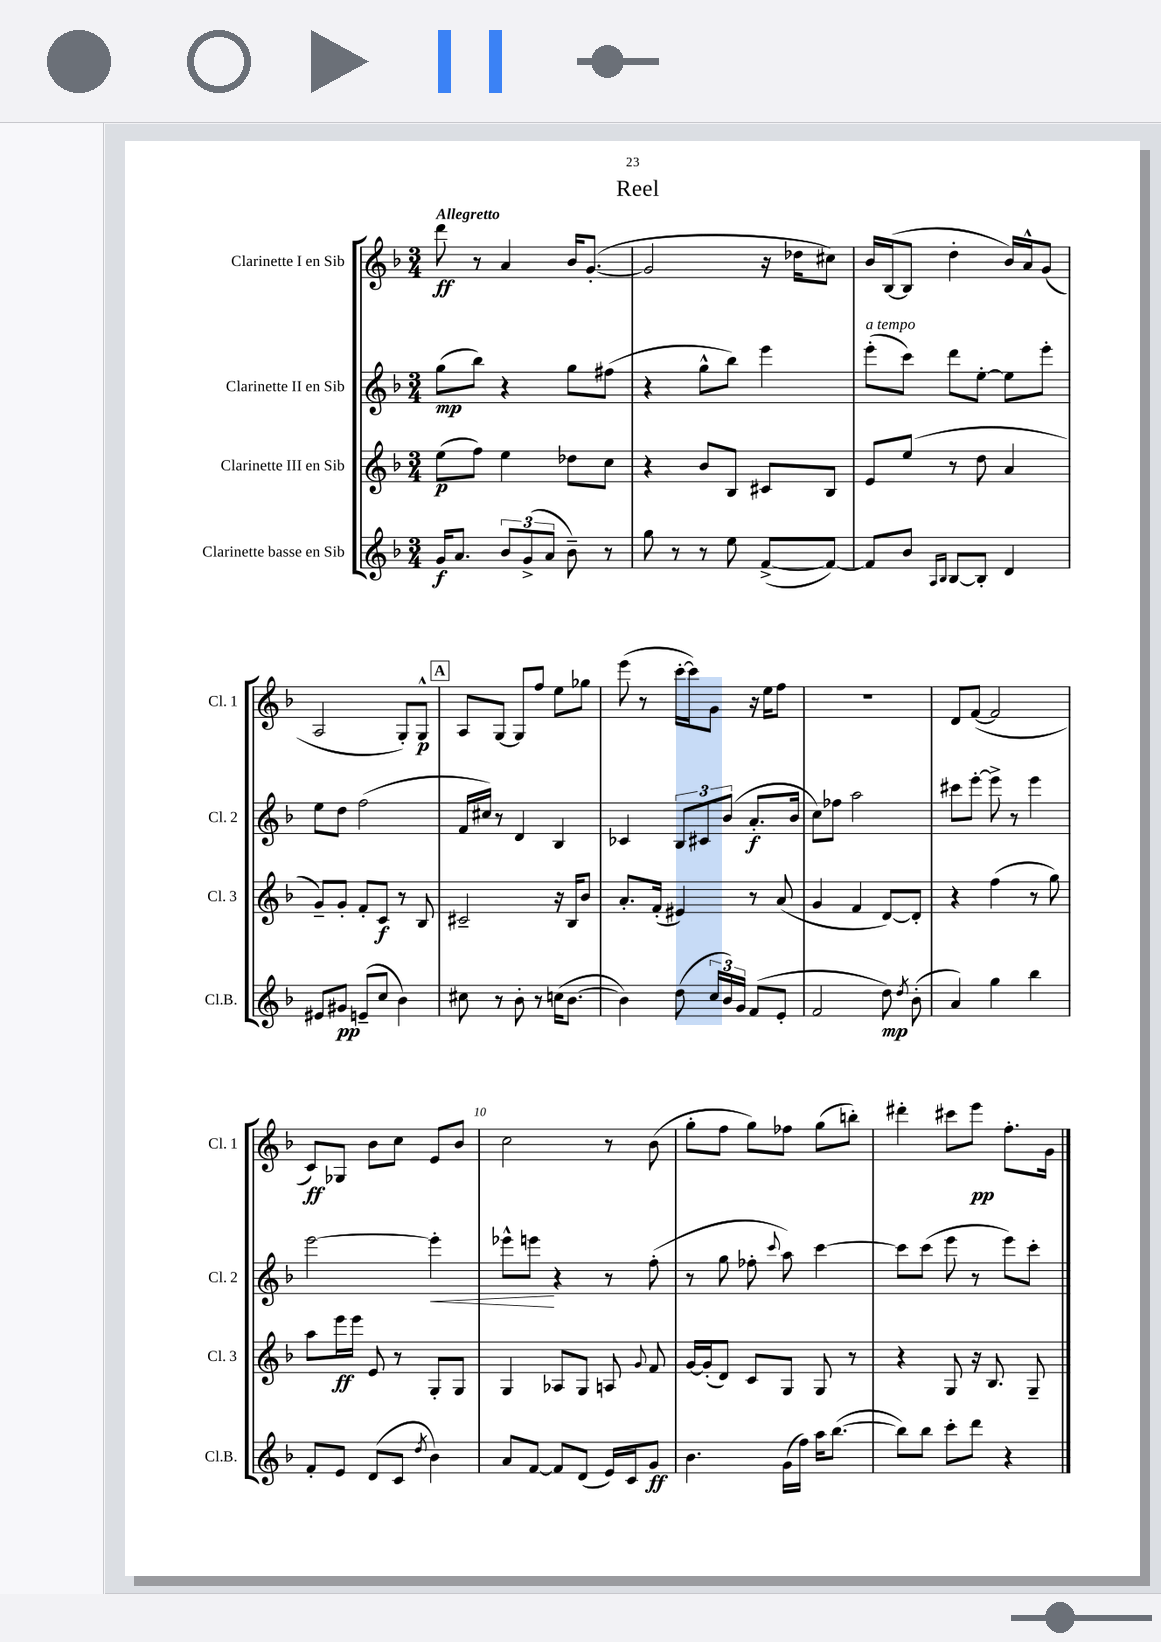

**kern	**dynam	**kern	**dynam	**kern	**dynam	**kern	**dynam
*part4	*part4	*part3	*part3	*part2	*part2	*part1	*part1
*staff4	*staff4	*staff3	*staff3	*staff2	*staff2	*staff1	*staff1
*I"Clarinette basse en Sib	*	*I"Clarinette III en Sib	*	*I"Clarinette II en Sib	*	*I"Clarinette I en Sib	*
*I'Cl.B.	*	*I'Cl. 3	*	*I'Cl. 2	*	*I'Cl. 1	*
*clefG2	*	*clefG2	*	*clefG2	*	*clefG2	*
*k[b-]	*	*k[b-]	*	*k[b-]	*	*k[b-]	*
*M3/4	*	*M3/4	*	*M3/4	*	*M3/4	*
=1	=1	=1	=1	=1	=1	=1	=1
!	!	!	!	!	!	!LO:TX:a:B:t=Allegretto	!
16g/KL	f	(8ee\L	p	(8gg\L	mp	8ddd\	ff
8.a/J	.	.	.	.	.	.	.
.	.	8ff\J)	.	8bb-\J)	.	8r	.
12b-/L	.	4ee\	.	4r	.	4a/	.
(12g^/	.	.	.	.	.	.	.
12a/J	.	.	.	.	.	.	.
8b-~\)	.	8dd-X\L	.	8gg\L	.	16b-/KL	.
.	.	.	.	.	.	([8.g'/J	.
8r	.	8cc\J	.	(8ff#X\J	.	.	.
=2	=2	=2	=2	=2	=2	=2	=2
8gg\	.	4r	.	4r	.	2g/]	.
8r	.	.	.	.	.	.	.
8r	.	8b-/L	.	8gg^^\L	.	.	.
8ee\	.	8B-/J	.	8bb-\J)	.	.	.
([8f^/L	.	8c#X/L	.	4eee\	.	16r	.
.	.	.	.	.	.	16dd-X\KL	.
8f/J_)	.	8B-/J	.	.	.	8cc#X\J)	.
=3	=3	=3	=3	=3	=3	=3	=3
!	!	!	!	!LO:TX:a:i:t=a tempo	!	!	!
8f/L]	.	8e/L	.	(8eee'\L	.	16b-/LL	.
.	.	.	.	.	.	([16B-/J	.
8b-/J	.	(8ee/J	.	8ccc\J)	.	8B-/J]	.
16qqA/LL	.	.	.	.	.	.	.
16qqB-/JJ	.	.	.	.	.	.	.
[8B-/L	.	8r	.	8ddd\L	.	4dd'\	.
8B-'/J]	.	8dd\	.	[8ee'\J	.	.	.
4d/	.	4a/	.	8ee\L]	.	16b-/LL)	.
.	.	.	.	.	.	16a^^/J	.
.	.	.	.	8eee'\J	.	(8g/J	.
!!LO:LB:g=z
=4	=4	=4	=4	=4	=4	=4	=4
8e#X/L	.	8g~/L)	.	8ee\L	.	2A/	.
8g#X/J	pp	8g'/J	.	8dd\J	.	.	.
(8en~/L	.	8f'/L	.	(2ff\	.	.	.
8cc/J	.	8c/J	f	.	.	.	.
4b-\)	.	8r	.	.	.	8G'/L)	.
.	.	8B-/	.	.	.	8G^^/J	p
!!LO:REH:place=s1:t=A
=5	=5	=5	=5	=5	=5	=5	=5
8cc#X\	.	2c#X~/	.	16f/LL	.	8A/L	.
.	.	.	.	16cc#X/JJ)	.	.	.
8r	.	.	.	8r	.	[8G/J	.
8b-'\	.	.	.	4d/	.	8G/L]	.
8r	.	.	.	.	.	8ff/J	.
(16ccn\KL	.	16r	.	4B-/	.	8ee\L	.
[8.b-\J	.	16B-/KL	.	.	.	.	.
.	.	8b-/J	.	.	.	8gg-X\J	.
=6	=6	=6	=6	=6	=6	=6	=6
4b-\])	.	8.a'/L	.	4c-X/	.	(8eee\	.
.	.	.	.	.	.	8r	.
.	.	(16f'/Jk	.	.	.	.	.
(8dd\	.	4e#X/)	.	12B-/L	.	[16ccc'\LL	.
.	.	.	.	.	.	16ccc\J])	.
.	.	.	.	12c#X/	.	.	.
24cc/LL	.	.	.	.	.	8g\J	.
24b-/)	.	.	.	(12b-/J	.	.	.
24g/JJ	.	.	.	.	.	.	.
(8f/L	.	8r	.	8.a'/L	f	16r	.
.	.	.	.	.	.	16ee\KL	.
8e'/J	.	(8a/	.	.	.	8ff\J	.
.	.	.	.	16b-/Jk	.	.	.
=7	=7	=7	=7	=7	=7	=7	=7
2f/	.	4g/	.	8cc\L)	.	2.r	.
.	.	.	.	8ff-X\J	.	.	.
.	.	4f/	.	2aa\	.	.	.
8dd\)	mp	[8d/L)	.	.	.	.	.
8qdd/	.	.	.	.	.	.	.
(8b-'\	.	8d'/J]	.	.	.	.	.
=8	=8	=8	=8	=8	=8	=8	=8
4a/)	.	4r	.	8ccc#X\L	.	8d/L	.
.	.	.	.	[8eee'\J	.	([8f/J	.
4gg\	.	(4ff\	.	8eee^\]	.	2f/]	.
.	.	.	.	8r	.	.	.
4bb-\	.	8r	.	4eee\	.	.	.
.	.	8gg\)	.	.	.	.	.
!!LO:LB:g=z
=9	=9	=9	=9	=9	=9	=9	=9
8f'/L	.	8aa\L	.	[2eee\	.	8c/L)	ff
8e/J	.	16eee\L	ff	.	.	8G-X/J	.
.	.	16eee\JJ	.	.	.	.	.
(8d/L	.	8e/	.	.	.	8b-\L	.
8c/J	.	8r	.	.	.	8cc\J	.
8qdd/	.	.	.	.	.	.	.
!	!	!	!	!	!LO:HP:b	!	!
4b-\)	.	8G'/L	.	4eee'\]	<	8e/L	.
.	.	8G/J	.	.	.	8b-/J	.
=10	=10	=10	=10	=10	=10	=10	=10
8a/L	.	4G/	.	8eee-X^^\L	.	2cc\	.
[8f/J	.	.	.	8eeen\J	.	.	.
8f/L]	.	8A-X/L	.	4r	[	.	.
(8d/J	.	8G/J	.	.	.	.	.
16e/LL)	.	8An/	.	8r	.	8r	.
16c/J	.	.	.	.	.	.	.
.	.	8qqg/	.	.	.	.	.
8g/J	ff	8f/	.	(8ff'\	.	(8b-\	.
=11	=11	=11	=11	=11	=11	=11	=11
4.b-\	.	[16g/LL	.	8r	.	8gg'\L	.
.	.	(16g'/J]	.	.	.	.	.
.	.	8d/J)	.	8gg\	.	8ff\J	.
.	.	8c/L	.	8ff-X'\	.	8gg\L)	.
.	.	.	.	8qqccc/	.	.	.
(16g\LL	.	8G/J	.	8aa\)	.	8ff-X\J	.
16ff\JJ)	.	.	.	.	.	.	.
16aa\KL	.	8G/	.	[4ccc\	.	(8gg\L	.
([8.bb-\J	.	.	.	.	.	.	.
.	.	8r	.	.	.	8bbn'\J)	.
=12	=12	=12	=12	=12	=12	=12	=12
8bb-\L])	.	4r	.	8ccc\L]	.	4ddd#X'\	.
8bb-\J	.	.	.	(8ccc\J	.	.	.
8ccc'\L	.	8G/	.	8eee\	.	8ccc#X\L	.
8ddd\J	.	16r	.	8r	.	8eee\J	pp
.	.	8.B-/	.	.	.	.	.
4r	.	.	.	8eee\L)	.	8.ff'\L	.
.	.	8G~/	.	8ccc'\J	.	.	.
.	.	.	.	.	.	16g\Jk	.
==	==	==	==	==	==	==	==
*-	*-	*-	*-	*-	*-	*-	*-
